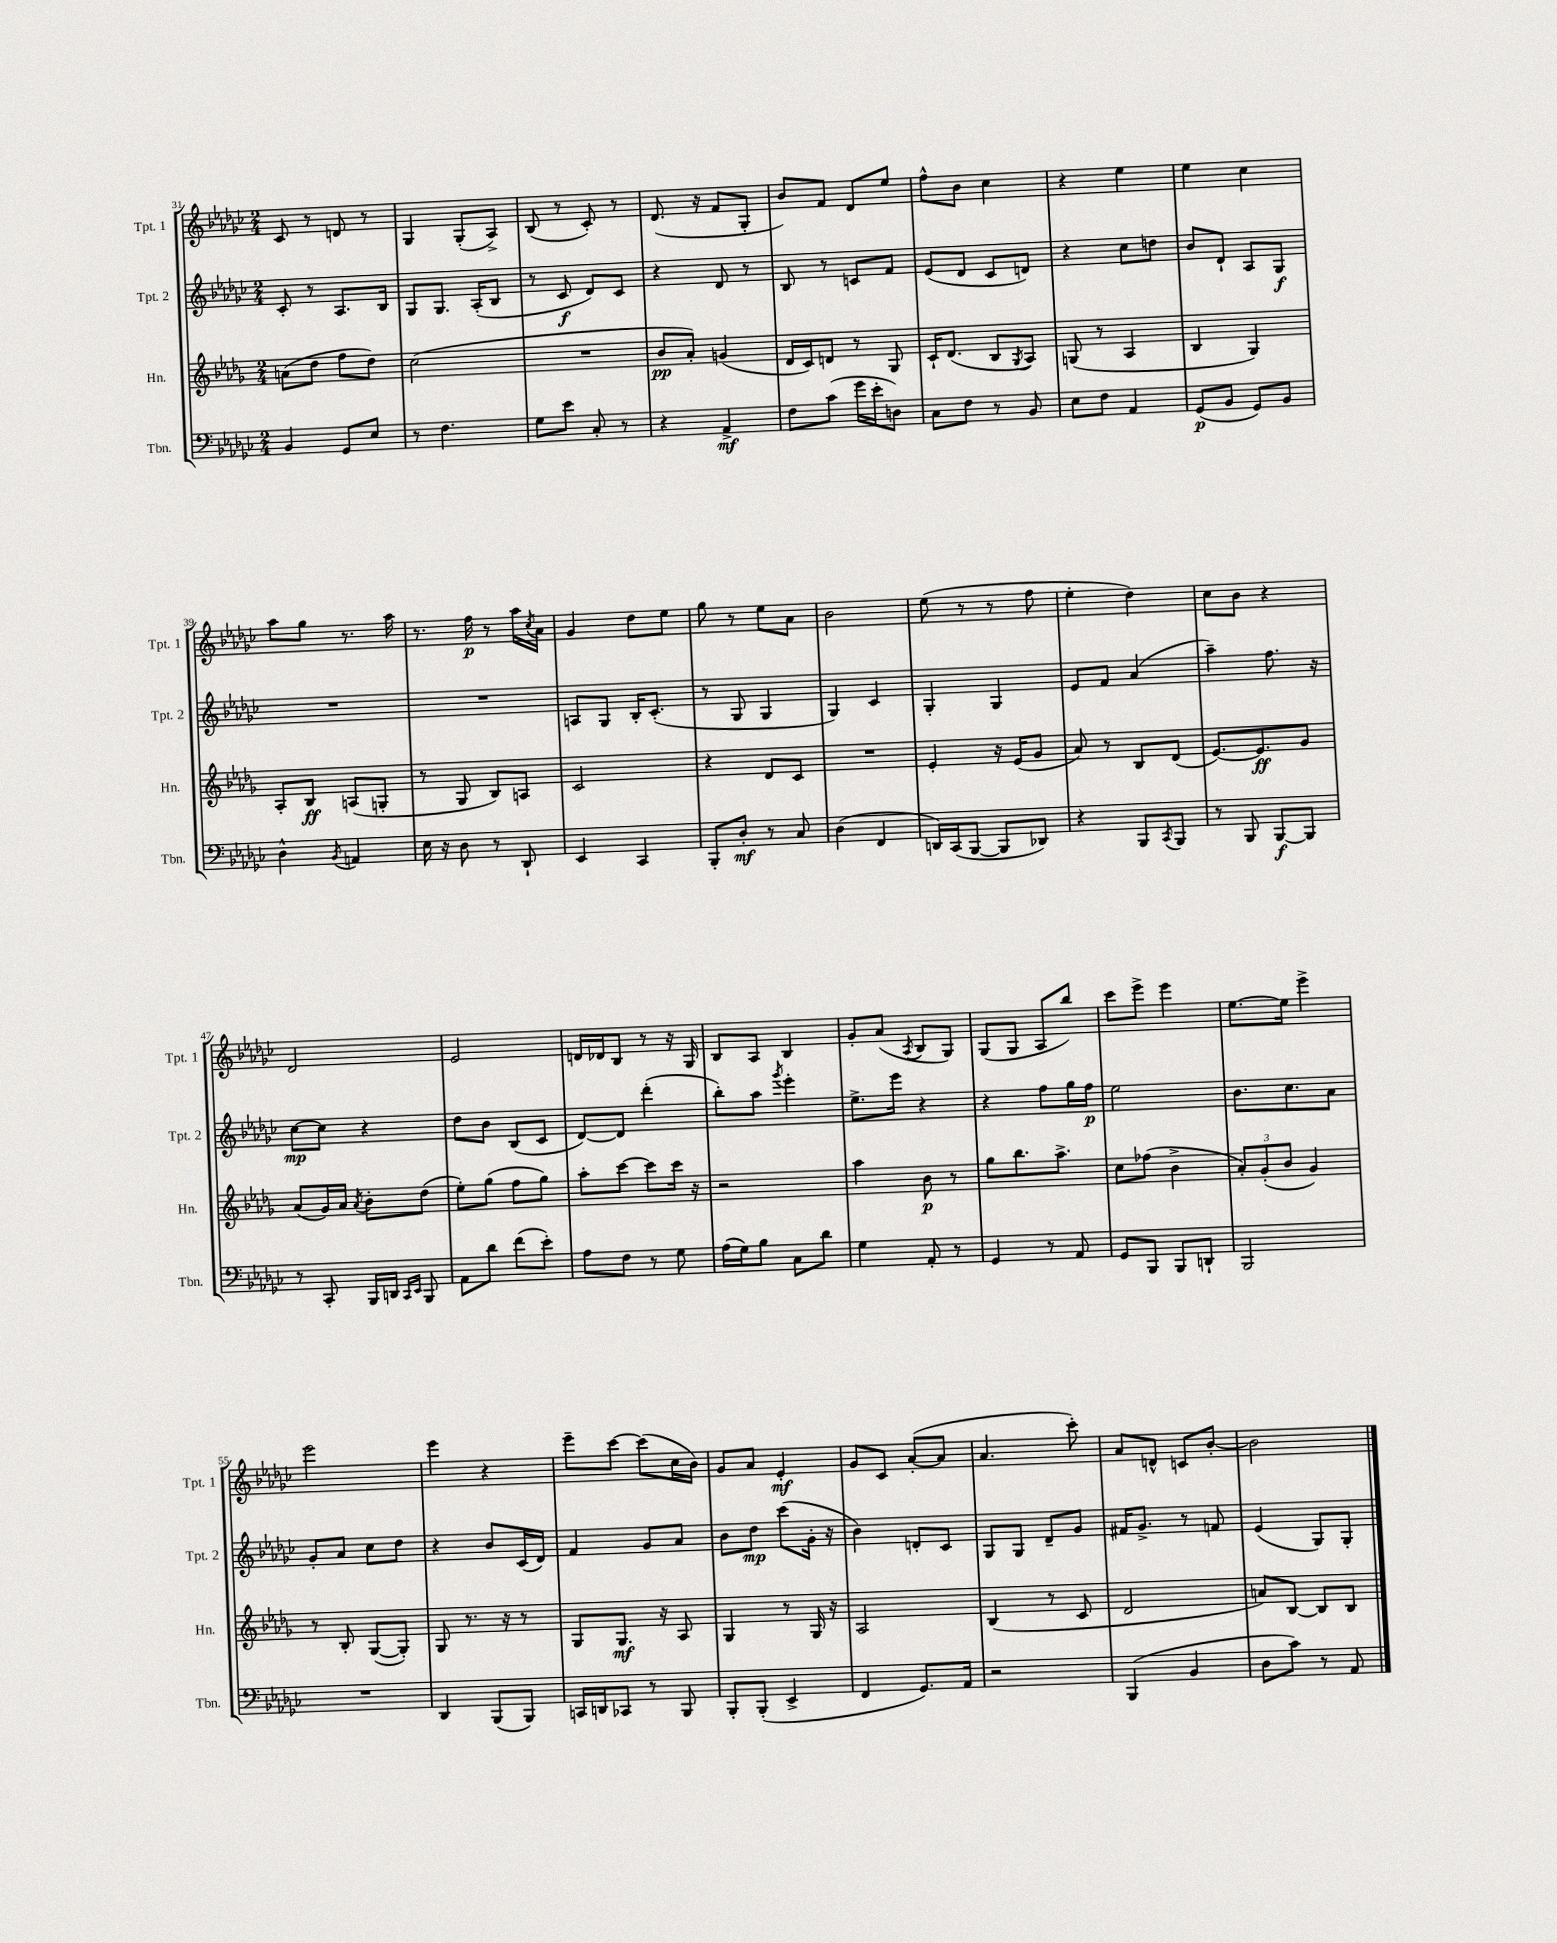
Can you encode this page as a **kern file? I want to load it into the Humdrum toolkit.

**kern	**kern	**kern	**kern
*staff4	*staff3	*staff2	*staff1
*clefF4	*clefG2	*clefG2	*clefG2
*k[b-e-a-d-g-c-]	*k[b-e-a-d-g-]	*k[b-e-a-d-g-c-]	*k[b-e-a-d-g-c-]
*M2/4	*M2/4	*M2/4	*M2/4
4BB-	(8a	8c-'	8c-
.	8dd-	8r	8r
8GG-	8ff	8.A-	8d
8E-	8dd-)	.	8r
.	.	16B-	.
=	=	=	=
8r	(2cc	8G-	4G-
4.F	.	8.G-	.
.	.	.	(8G-'
.	.	(16A-'	.
.	.	8B-	8A-^)
=	=	=	=
8G-	2r	8r	(8B-
8e-	.	8c-	8r
8C-'	.	8d-)	8c-')
8r	.	8c-	8r
=	=	=	=
4r	8b-	4r	(8.d-
.	8a-')	.	.
.	.	.	16r
4AA-^	(4g	8d-	8f
.	.	8r	8G-'
=	=	=	=
8F	16d-	8B-	8b-)
.	16c)	.	.
(8c-	8d	8r	8f
16g-	8r	8c	8d-
16e-'	.	.	.
8D)	8G-	8f	8ee-
=	=	=	=
8C-	16c`	(8e-	8ff^^
.	(8.d-	.	.
8F	.	8d-	8b-
8r	8B-	8c-	4cc-
.	8qG-	.	.
8BB-	8A-)	8d)	.
=	=	=	=
8E-	(8G	4r	4r
8F	8r	.	.
4AA-	4A-	8cc-	4ee-
.	.	8dd	.
=	=	=	=
(8GG-	4B-	8b-	4ee-
8BB-	.	8d-`	.
8GG-)	4G-)	8A-	4cc-
8BB-	.	8G-	.
=	=	=	=
4D-^^	8A-'	2r	8aa-
.	8B-	.	8gg-
8qBB-	.	.	.
4AA	(8A	.	8.r
.	8G'	.	.
.	.	.	16aa-
=	=	=	=
16E-	8r	2r	8.r
16r	.	.	.
8D-	8G-	.	.
.	.	.	16ff
8r	8B-)	.	8r
8DD-`	8A	.	16aa-
.	.	.	8qcc-
.	.	.	16a-
=	=	=	=
4EE-	2c	8A	4g-
.	.	8G-	.
4CC-	.	16B-'	8dd-
.	.	(8.c-'	.
.	.	.	8ee-
=	=	=	=
8BBB-'	4r	8r	8gg-
8D-'	.	8G-	8r
8r	8d-	4G-	8ee-
8C-	8c	.	8a-
=	=	=	=
(4D-	2r	4G-)	2b-
4FF	.	4c-	.
=	=	=	=
16DD)	4e-'	4G-'	(8ee-
(16CC-	.	.	.
[8BBB-	.	.	8r
8BBB-]	16r	4G-	8r
.	(16e-	.	.
8DD-)	8g-	.	8ff
=	=	=	=
4r	8a-)	8e-	4ee-'
.	8r	8f	.
8BBB-	8B-	(4a-	4dd-)
8qCC-	.	.	.
8BBB-	(8d-	.	.
=	=	=	=
8r	[8.e-)	4aa-~)	8cc-
8BBB-	.	.	8b-
.	8.e-]	.	.
[8BBB-	.	8.ff	4r
8BBB-]	8g-	.	.
.	.	16r	.
=	=	=	=
8r	(8a-	[8cc-	2d-
8CC-'	16g-)	8cc-]	.
.	16a-	.	.
.	8qa-	.	.
16BBB-	8b-'	4r	.
16DD	.	.	.
16qqCC-	.	.	.
16qqEE-	.	.	.
8BBB-	(8dd-	.	.
=	=	=	=
8AA-	8ee-')	8dd-	2e-
8d-	(8gg-	8b-	.
(8f	8ff	(8B-	.
8e-')	8gg-)	8c-	.
=	=	=	=
8A-	8aa-'	[8d-)	16d
.	.	.	16d-
8F	[8ccc	8d-]	8B-
8r	8ccc]	(4ddd-'	8r
8G-	16ccc	.	16r
.	16r	.	16G-
=	=	=	=
(16A-	2r	8bb-')	8B-
16G-)	.	.	.
8B-	.	8aa-	8A-
.	.	8qggg-	.
8C-	.	4eee-'	4B-
8d-	.	.	.
=	=	=	=
4G-	4aa-	8.ee-^	8g-'
.	.	.	(8a-
.	.	16eee-	.
.	.	.	8qA-
8AA-'	8b-	4r	8B-
8r	8r	.	8G-)
=	=	=	=
4GG-	8gg-	4r	(8G-
.	8.bb-	.	8G-
8r	.	8ff	8A-
.	8.aa-^	.	.
8AA-	.	16gg-	8bb-)
.	.	16ff	.
=	=	=	=
8GG-	8cc	2ee-	8ccc-
8BBB-	(8ff-	.	8eee-^
8BBB-	4b-^	.	4eee-
8DD`	.	.	.
=	=	=	=
2BBB-	12a-')	8.b-	[8.ee-
.	(12g-'	.	.
.	12b-	.	.
.	.	8.cc-	16ee-]
.	4g-)	.	4eee-^
.	.	8a-	.
=	=	=	=
2r	8r	8g-'	2eee-
.	8B-'	8a-	.
.	([8G-	8cc-	.
.	8G-'])	8dd-	.
=	=	=	=
4DD-	8G-	4r	4eee-
.	8.r	.	.
(8BBB-	.	8b-	4r
.	16r	.	.
8BBB-)	8r	(16c-	.
.	.	16d-)	.
=	=	=	=
16CC	8G-	4f	8eee-~
16DD	.	.	.
8CC-	8.G-	.	[8ccc-
8r	.	8g-	(8ccc-]
.	16r	.	.
8BBB-	8A-	8a-	16cc-
.	.	.	16b-)
=	=	=	=
8BBB-'	4G-	8b-	8g-
(8BBB-'	.	8dd-	8a-
4EE-^	8r	(8ccc-	4e-'
.	16G-	16g-'	.
.	16r	16r	.
=	=	=	=
4FF	2A-	4b-)	8g-
.	.	.	8c-
8.GG-)	.	8d'	([8a-'
.	.	8c-	8a-]
16AA-	.	.	.
=	=	=	=
2r	(4B-	8G-	4.a-
.	.	8G-	.
.	8r	8d-~	.
.	8c	8g-	8ccc-')
=	=	=	=
(4BBB-	2d-	16f#	8a-
.	.	8.g-^	.
.	.	.	8d^^
4BB-	.	8r	8c
.	.	8f	[8b-'
=	=	=	=
8D-	8a)	(4e-	2b-]
8c-)	[8B-	.	.
8r	8B-]	8G-)	.
8AA-	8B-	8G-'	.
==	==	==	==
*-	*-	*-	*-
